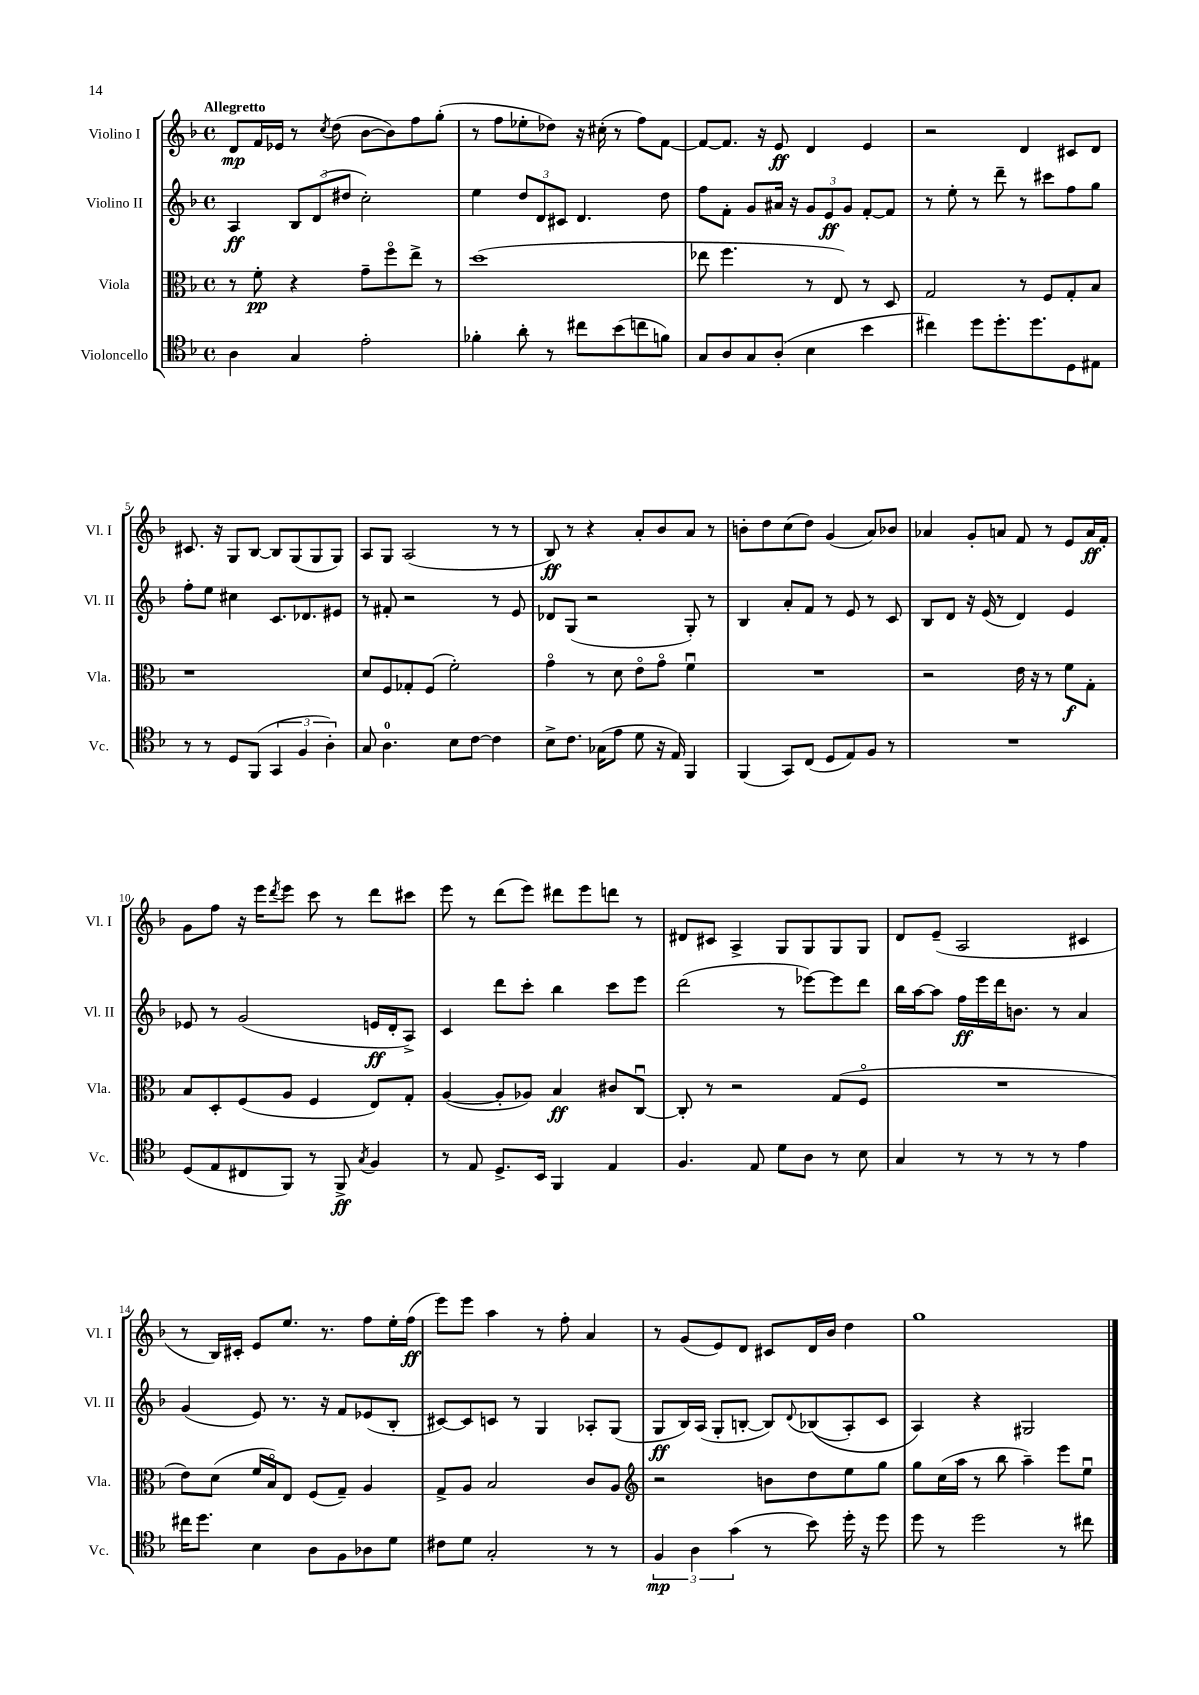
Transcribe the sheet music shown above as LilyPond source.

<<
\new StaffGroup <<
\new Staff = "s0" \with { instrumentName = "Violino I" shortInstrumentName = "Vl. I" } {
    \clef treble \key f \major \defaultTimeSignature \time 4/4 \tempo "Allegretto"
    d'8\mp f'16 ees'16 r8 \acciaccatura { c''8 } d''8( bes'8~ bes'8) f''8 g''8-.( |
    r8 f''8 ees''8-. des''8) r16 cis''16-.( r8 f''8) f'8~ |
    f'8~ f'8. r16 e'8\ff d'4 e'4 |
    r2 d'4 cis'8 d'8 |
    cis'8. r16 g8 bes8~ bes8 g8( g8 g8) |
    a8 g8 a2( r8 r8 |
    bes8\ff) r8 r4 a'8-. bes'8 a'8 r8 |
    b'8-. d''8 c''8( d''8) g'4( a'8) bes'8 |
    aes'4 g'8-. a'8 f'8 r8 e'8 a'16\ff f'16-. |
    g'8 f''8 r16 e'''16 \acciaccatura { d'''8 } e'''8 c'''8 r8 d'''8 cis'''8 |
    e'''8 r8 d'''8( e'''8) dis'''8 e'''8 d'''8 r8 |
    dis'8 cis'8 a4-> g8 g8 g8 g8 |
    d'8 e'8--( a2 cis'4 |
    r8 bes16) cis'16-. e'8 e''8. r8. f''8 e''16-. f''16\ff( |
    e'''8) e'''8 a''4 r8 f''8-. a'4 |
    r8 g'8( e'8) d'8 cis'8 d'16 bes'16 d''4 |
    g''1 \bar "|." |
}
\new Staff = "s1" \with { instrumentName = "Violino II" shortInstrumentName = "Vl. II" } {
    \clef treble \key f \major \defaultTimeSignature \time 4/4
    a4\ff \tuplet 3/2 { bes8 d'8( dis''8 } c''2-.) |
    e''4 \tuplet 3/2 { d''8 d'8 cis'8 } d'4. d''8 |
    f''8 f'8-. g'8 ais'16 r16 \tuplet 3/2 { g'8 e'8\ff g'8 } f'8~-. f'8 |
    r8 e''8-. r8 d'''8-- r8 cis'''8 f''8 g''8 |
    f''8-. e''8 cis''4 c'8. des'8. eis'8 |
    r8 fis'8-. r2 r8 e'8 |
    des'8 g8( r2 g8-.) r8 |
    bes4 a'8-. f'8 r8 e'8 r8 c'8 |
    bes8 d'8 r16 e'16( r8 d'4) e'4 |
    ees'8 r8 g'2( e'16\ff d'16-. a8->) |
    c'4 d'''8 c'''8-. bes''4 c'''8 e'''8 |
    d'''2( r8 ees'''8~) ees'''8 d'''8 |
    bes''16 a''16~ a''8 f''16\ff e'''16 d'''16 b'8. r8 a'4 |
    g'4( e'8) r8. r16 f'8 ees'8( bes8-. |
    cis'8~) cis'8 c'8 r8 g4 aes8-. g8( |
    g8\ff bes16) a16( g8-. b8~-. b8) \appoggiatura { d'8 } bes8(\( a8-.) c'8 |
    a4\) r4 gis2 \bar "|." |
}
\new Staff = "s2" \with { instrumentName = "Viola" shortInstrumentName = "Vla." } {
    \clef alto \key f \major \defaultTimeSignature \time 4/4
    r8 f'8-.\pp r4 g'8-- f''8\flageolet e''8-> r8 |
    d''1( |
    ees''8 f''4. r8 e8) r8 d8 |
    g2 r8 f8 g8-. bes8 |
    r1 |
    d'8 f8 ges8-. f8( f'2-.) |
    g'4\flageolet r8 d'8 e'8\flageolet g'8\flageolet f'4\downbow |
    R1 |
    r2 e'16 r16 r8 f'8\f g8-. |
    bes8 d8-. f8( a8 f4 e8) g8-. |
    a4~( a8-. aes8) bes4\ff cis'8 c8~\downbow |
    c8-. r8 r2 g8( f8\flageolet |
    R1 |
    e'8) d'8( f'16 bes16\flageolet) e8 f8( g8--) a4 |
    g8-> a8 bes2 c'8 a8 |
    \clef treble r2 b'8 d''8 e''8 g''8 |
    g''8 c''16( a''16 r8 bes''8 a''4--) e'''8 e''8\downbow \bar "|." |
}
\new Staff = "s3" \with { instrumentName = "Violoncello" shortInstrumentName = "Vc." } {
    \clef tenor \key f \major \defaultTimeSignature \time 4/4
    a4 g4 e'2-. |
    fes'4-. a'8-. r8 cis''8 bes'8( c''8 f'8) |
    g8 a8 g8 a8-.( bes4 bes'4 |
    cis''4) d''8 d''8.-. d''8. d8 eis8 |
    r8 r8 d8 f,8( \tuplet 3/2 { g,4 f4 a4-.) } |
    g8 a4.-0 bes8 c'8~ c'4 |
    bes8-> c'8. ges16( e'8 d'8 r16 e16) f,4 |
    f,4( g,8) c8( d8 e8) f8 r8 |
    R1 |
    d8( e8 cis8 f,8) r8 f,8->\ff \acciaccatura { g8 } f4 |
    r8 e8 d8.-> bes,16 f,4 e4 |
    f4. e8 d'8 a8 r8 bes8 |
    g4 r8 r8 r8 r8 e'4 |
    cis''16 d''8. bes4 a8 f8 aes8 d'8 |
    cis'8 d'8 g2-. r8 r8 |
    \tuplet 3/2 { f4\mp a4 g'4( } r8 bes'8) d''16-. r16 d''8 |
    d''8 r8 d''2 r8 cis''8 \bar "|." |
}
>>
>>
